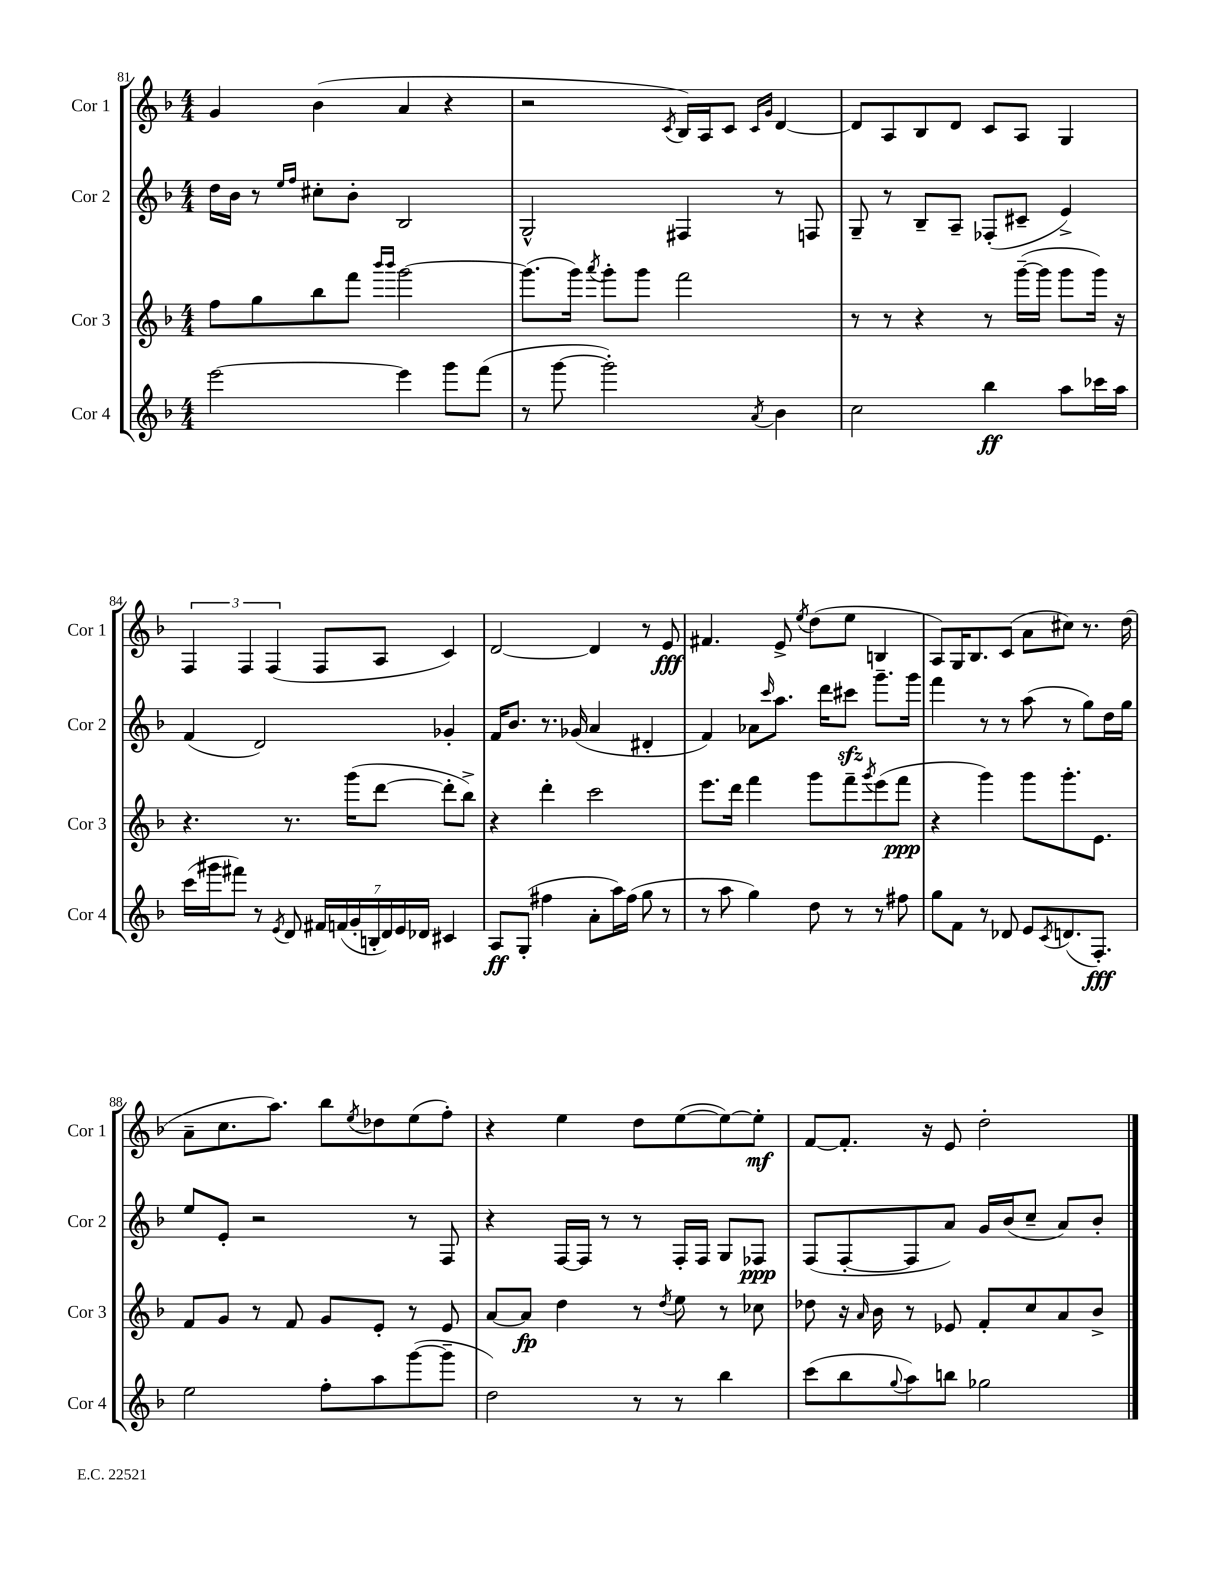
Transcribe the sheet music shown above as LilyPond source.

<<
\new StaffGroup <<
\new Staff = "s0" \with { instrumentName = "Cor 1" shortInstrumentName = "Cor 1" } {
    \clef treble \key f \major \numericTimeSignature \time 4/4
    g'4 bes'4( a'4 r4 |
    r2 \acciaccatura { c'8 } bes16) a16 c'8 \grace { c'16 g'16 } d'4~ |
    d'8 a8 bes8 d'8 c'8 a8 g4 |
    \tuplet 3/2 { f4 f4 f4( } f8 a8 c'4) |
    d'2~ d'4 r8 e'8\fff |
    fis'4. e'8-> \acciaccatura { e''8 } d''8( e''8 b4 |
    a8) g16 bes8. c'8( a'8 cis''8) r8. d''16( |
    a'8-- c''8. a''8.) bes''8 \acciaccatura { e''8 } des''8 e''8( f''8-.) |
    r4 e''4 d''8 e''8~( e''8~) e''8-.\mf |
    f'8~ f'8.-. r16 e'8 d''2-. \bar "|." |
}
\new Staff = "s1" \with { instrumentName = "Cor 2" shortInstrumentName = "Cor 2" } {
    \clef treble \key f \major \numericTimeSignature \time 4/4
    d''16 bes'16 r8 \grace { e''16 f''16 } cis''8-. bes'8-. bes2 |
    g2-^ fis4 r8 f8 |
    g8-- r8 bes8-- a8-- fes8-.( cis'8-- e'4->) |
    f'4( d'2) ges'4-. |
    f'16 bes'8. r8. ges'16( a'4 dis'4-. |
    f'4) aes'8 \grace { c'''16 } a''8. d'''16 cis'''8\sfz g'''8.-- g'''16 |
    f'''4 r8 r8 a''8( r8 g''8) d''16 g''16 |
    e''8 e'8-. r2 r8 f8 |
    r4 f16~ f16 r8 r8 f16-. f16 g8 fes8\ppp |
    f8( f8~-. f8 a'8) g'16 bes'16( c''8-- a'8) bes'8-. \bar "|." |
}
\new Staff = "s2" \with { instrumentName = "Cor 3" shortInstrumentName = "Cor 3" } {
    \clef treble \key f \major \numericTimeSignature \time 4/4
    f''8 g''8 bes''8 f'''8 \grace { bes'''16 bes'''16 } g'''2~ |
    g'''8.( g'''16) \acciaccatura { a'''8 } g'''8-. g'''8 f'''2 |
    r8 r8 r4 r8 g'''16~--( g'''16 g'''8 g'''16) r16 |
    r4. r8. g'''16( d'''8~ d'''8-. bes''8->) |
    r4 d'''4-. c'''2 |
    e'''8. d'''16 f'''4 g'''8 f'''8-- \acciaccatura { g'''8 } e'''8( f'''8\ppp |
    r4 g'''4) g'''8 g'''8.-. e'8. |
    f'8 g'8 r8 f'8 g'8 e'8-. r8 e'8 |
    a'8~ a'8\fp d''4 r8 \acciaccatura { d''8 } e''8 r8 ces''8 |
    des''8 r16 \grace { a'16 } bes'16 r8 ees'8 f'8-. c''8 a'8 bes'8-> \bar "|." |
}
\new Staff = "s3" \with { instrumentName = "Cor 4" shortInstrumentName = "Cor 4" } {
    \clef treble \key f \major \numericTimeSignature \time 4/4
    e'''2~ e'''4 g'''8 f'''8( |
    r8 g'''8~ g'''2-.) \acciaccatura { a'8 } bes'4 |
    c''2 bes''4\ff a''8 ces'''16 a''16 |
    c'''16( gis'''16 fis'''8) r8 \acciaccatura { e'8 } d'8 \tuplet 7/4 { fis'16 f'16( g'16-. b16-. d'16) e'16 des'16 } cis'4 |
    a8\ff g8-.( fis''4 a'8-. a''16) fis''16( g''8 r8 |
    r8 a''8 g''4) d''8 r8 r8 fis''8 |
    g''8 f'8 r8 des'8 e'8 \acciaccatura { c'8 } d'8.( f8.-.\fff) |
    e''2 f''8-. a''8 g'''8~( g'''8-- |
    d''2) r8 r8 bes''4 |
    c'''8( bes''8 \appoggiatura { g''8 } a''8) b''8 ges''2 \bar "|." |
}
>>
>>
\layout { \context { \Score currentBarNumber = #81 } }
